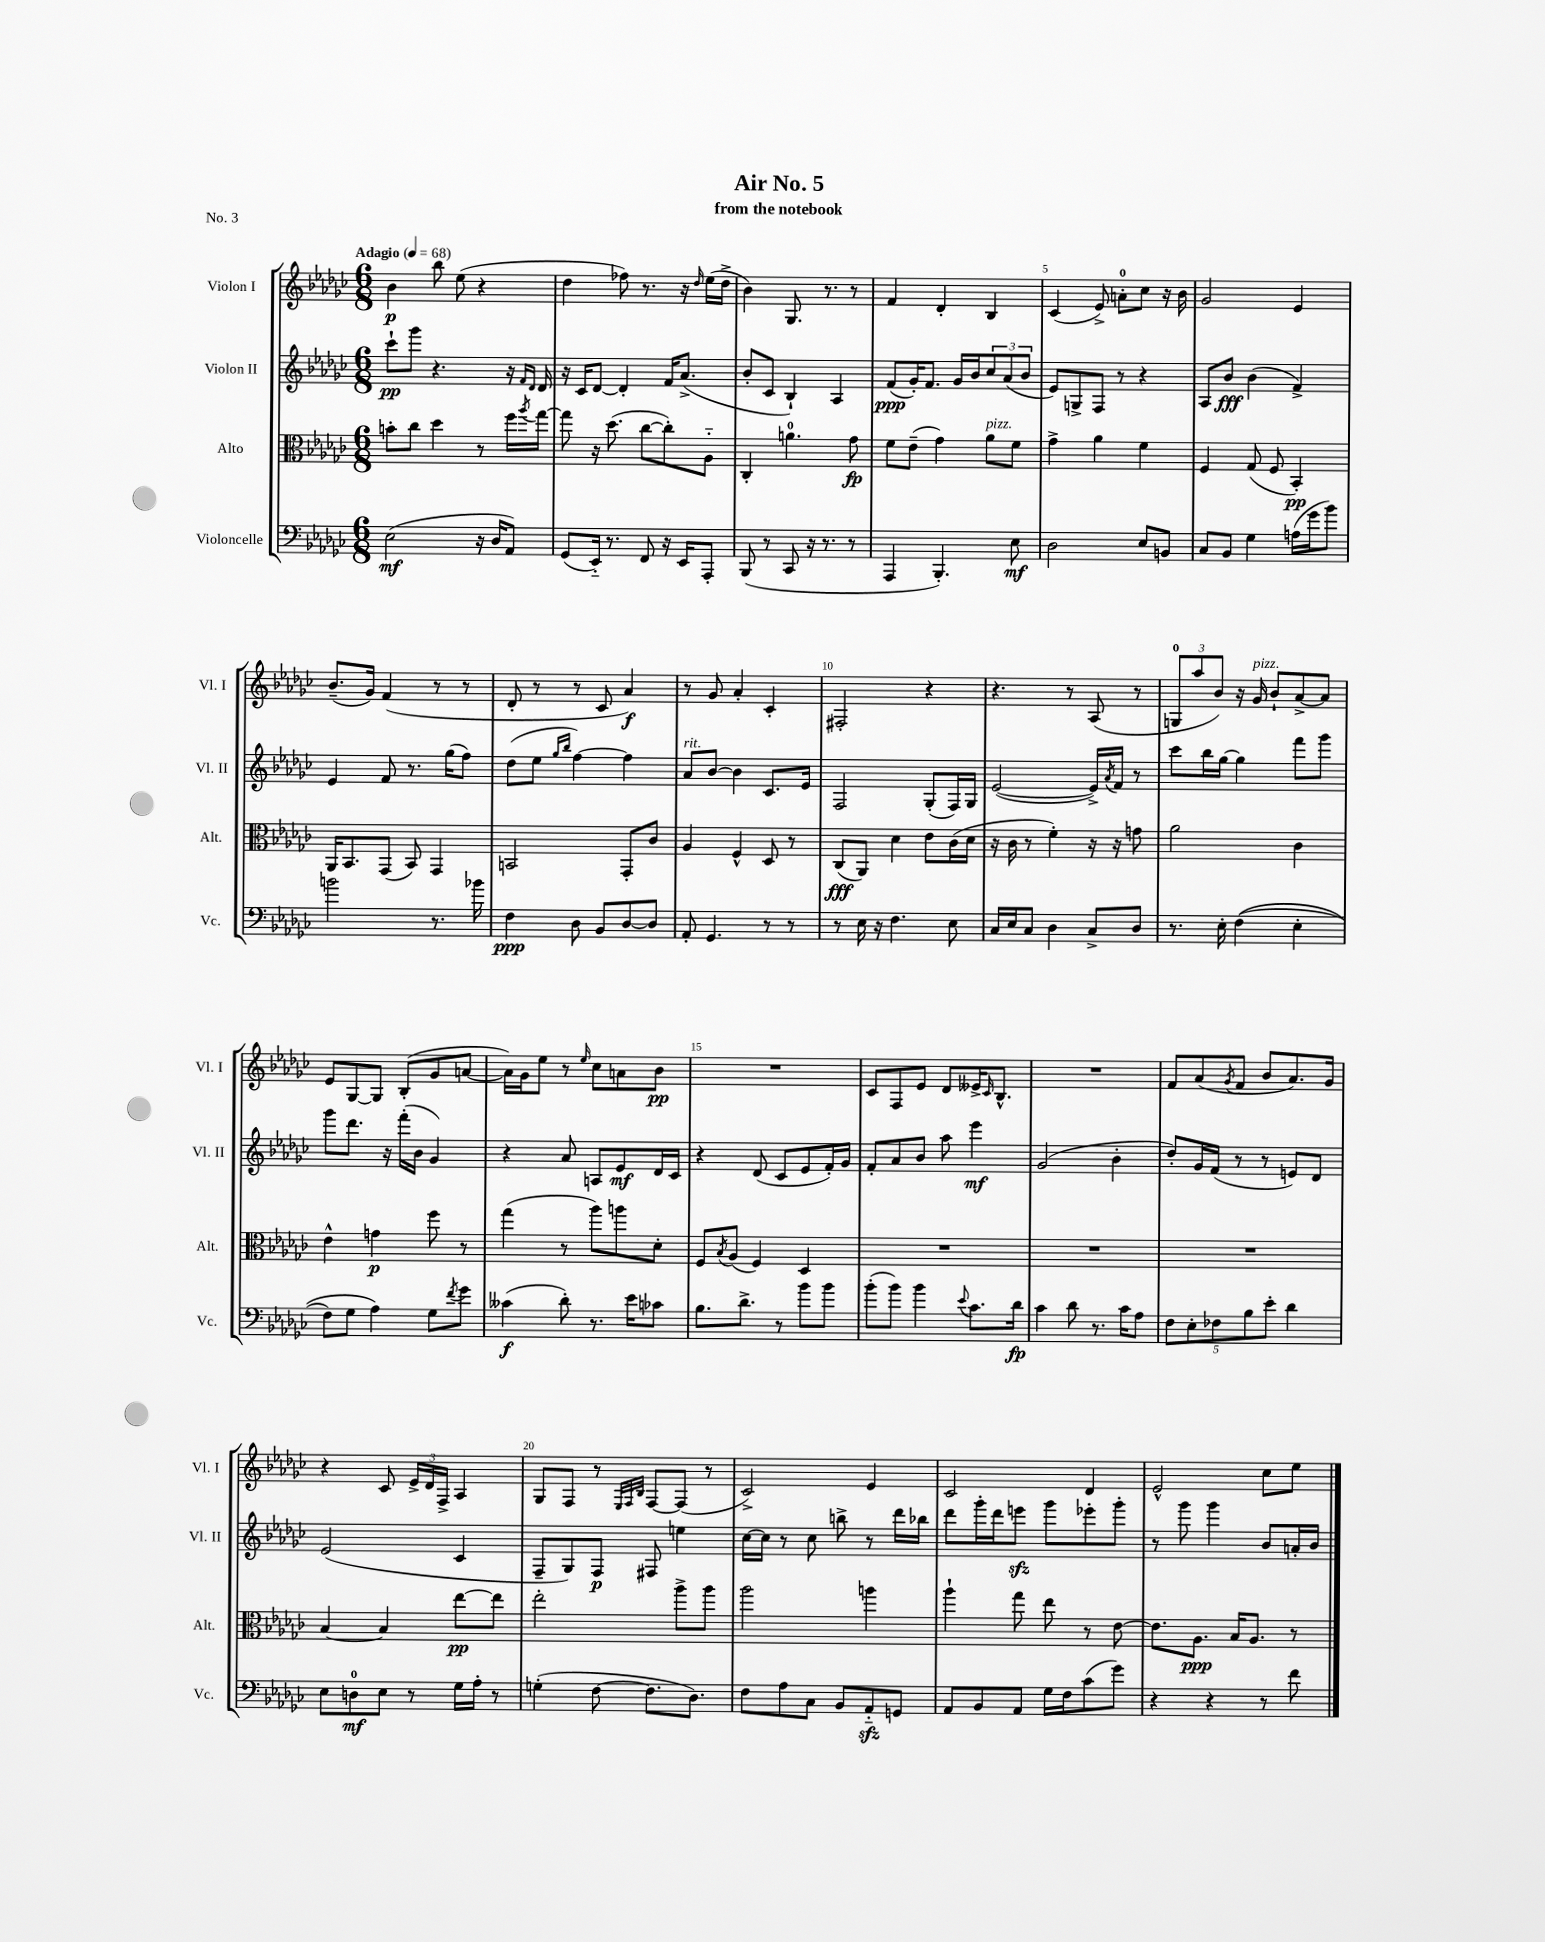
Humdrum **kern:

**kern	**dynam	**kern	**dynam	**kern	**dynam	**kern	**dynam
*part4	*part4	*part3	*part3	*part2	*part2	*part1	*part1
*staff4	*staff4	*staff3	*staff3	*staff2	*staff2	*staff1	*staff1
*I"Violoncelle	*	*I"Alto	*	*I"Violon II	*	*I"Violon I	*
*I'Vc.	*	*I'Alt.	*	*I'Vl. II	*	*I'Vl. I	*
*clefF4	*	*clefC3	*	*clefG2	*	*clefG2	*
*k[b-e-a-d-g-c-]	*	*k[b-e-a-d-g-c-]	*	*k[b-e-a-d-g-c-]	*	*k[b-e-a-d-g-c-]	*
*M6/8	*	*M6/8	*	*M6/8	*	*M6/8	*
*MM68	*	*MM68	*	*MM68	*	*MM68	*
=1	=1	=1	=1	=1	=1	=1	=1
!	!	!	!	!	!	!LO:TX:a:B:t=Adagio	!
(2E-\	mf	8bn'\L	.	8ccc-`\L	pp	4b-\	p
.	.	8cc-\J	.	8ggg-\J	.	.	.
.	.	4dd-\	.	4.r	.	8bb-\	.
.	.	.	.	.	.	(8ee-\	.
16r	.	8r	.	.	.	4r	.
16D-/KL	.	.	.	.	.	.	.
8AA-/J)	.	16ff\LL	.	16r	.	.	.
.	.	.	.	16qqf/LL	.	.	.
.	.	8qaa-/	.	16qqd-/JJ	.	.	.
.	.	[16gg-\JJ	.	16d-/	.	.	.
=2	=2	=2	=2	=2	=2	=2	=2
(8GG-/L	.	8gg-\]	.	16r	.	4dd-\	.
.	.	.	.	16c-/KL	.	.	.
16EE-/Jk)	.	16r	.	[8d-/J	.	.	.
8.r	.	(8.dd-\	.	.	.	.	.
.	.	.	.	4d-'/]	.	8ff-X\)	.
8FF/	.	[8cc-\L	.	.	.	8.r	.
16r	.	8cc-'\])	.	16f/KL	.	.	.
16EE-/KL	.	.	.	(8.a-^/J	.	16r	.
.	.	.	.	.	.	16qqdd-/	.
8AAA-'/J	.	8A-\J	.	.	.	(16ee-\LL	.
.	.	.	.	.	.	16dd-^\JJ	.
=3	=3	=3	=3	=3	=3	=3	=3
(8BBB-/	.	4C-'/	.	8b-'/L	.	4b-\)	.
8r	.	.	.	8c-/J	.	.	.
8CC-/	.	4.an\	.	4B-`/)	.	8.G-/	.
16r	.	.	.	.	.	.	.
8.r	.	.	.	.	.	8.r	.
.	.	.	.	4A-/	.	.	.
8r	.	8g-\	fp	.	.	8r	.
=4	=4	=4	=4	=4	=4	=4	=4
4AAA-/	.	8f\L	.	(8f/L	ppp	4f/	.
.	.	(8e-~\J	.	16g-'/K)	.	.	.
.	.	.	.	8.f/J	.	.	.
4.BBB-'/)	.	4g-\)	.	.	.	4d-'/	.
.	.	.	.	16g-/LL	.	.	.
.	.	.	.	16b-/J	.	.	.
!	!	!LO:TX:a:i:t=pizz.	!	!	!	!	!
.	.	8a-\L	.	12cc-/	.	4B-/	.
.	.	.	.	(12a-/	.	.	.
8E-\	mf	8f\J	.	.	.	.	.
.	.	.	.	12b-/J	.	.	.
=5	=5	=5	=5	=5	=5	=5	=5
2D-\	.	4g-^\	.	8e-/L)	.	(4c-/	.
.	.	.	.	8Gn^/	.	.	.
.	.	4a-\	.	8F/J	.	8e-^/)	.
.	.	.	.	8r	.	8an'\L	.
8E-/L	.	4f\	.	4r	.	8cc-\J	.
8BBn/J	.	.	.	.	.	16r	.
.	.	.	.	.	.	16b-\	.
=6	=6	=6	=6	=6	=6	=6	=6
8C-/L	.	4F/	.	8A-/L	.	2g-/	.
8BB-/J	.	.	.	8b-/J	fff	.	.
4G-\	.	(8G-/	.	(4b-\	.	.	.
.	.	8F/	.	.	.	.	.
(16An\LL	.	4BB-'/)	pp	4f^/)	.	4e-/	.
16g-\J	.	.	.	.	.	.	.
8b-\J)	.	.	.	.	.	.	.
!!LO:LB:g=z
=7	=7	=7	=7	=7	=7	=7	=7
2bn\	.	16AA-/KL	.	4e-/	.	(8.b-~/L	.
.	.	8.BB-/	.	.	.	.	.
.	.	.	.	.	.	16g-/Jk)	.
.	.	(8GG-/J	.	8f/	.	(4f/	.
.	.	8BB-/)	.	8.r	.	.	.
8.r	.	4GG-/	.	.	.	8r	.
.	.	.	.	(16gg-\KL	.	.	.
.	.	.	.	8ff\J)	.	8r	.
16b-X\	.	.	.	.	.	.	.
=8	=8	=8	=8	=8	=8	=8	=8
4F\	ppp	2BBn/	.	(8dd-\L	.	8d-'/	.
.	.	.	.	8ee-\J	.	8r	.
.	.	.	.	16qqgg-/LL	.	.	.
.	.	.	.	16qqbb-/JJ	.	.	.
8D-\	.	.	.	[4ff\)	.	8r	.
8BB-/L	.	.	.	.	.	8c-/	.
[8D-/	.	8GG-'/L	.	4ff\]	.	4a-/)	f
8D-/J]	.	8c-/J	.	.	.	.	.
=9	=9	=9	=9	=9	=9	=9	=9
!	!	!	!	!LO:TX:a:i:t=rit.	!	!	!
8AA-'/	.	4A-/	.	8a-/L	.	8r	.
4.GG-/	.	.	.	[8b-/J	.	8g-/	.
.	.	4F^^/	.	4b-\]	.	4a-'/	.
8r	.	8D-/	.	8.c-/L	.	4c-'/	.
8r	.	8r	.	.	.	.	.
.	.	.	.	16e-/Jk	.	.	.
=10	=10	=10	=10	=10	=10	=10	=10
8r	.	(8C-/L	fff	2F/	.	2F#X'/	.
16E-\	.	8AA-/J)	.	.	.	.	.
16r	.	.	.	.	.	.	.
4.F\	.	4d-\	.	.	.	.	.
.	.	8e-\L	.	(8G-'/L	.	4r	.
8E-\	.	(16c-\L	.	16F/L)	.	.	.
.	.	16d-\JJ	.	16G-/JJ	.	.	.
=11	=11	=11	=11	=11	=11	=11	=11
16C-/LL	.	16r	.	([2e-/	.	4.r	.
16E-/J	.	16c-\	.	.	.	.	.
8C-/J	.	8r	.	.	.	.	.
4D-\	.	4f'\)	.	.	.	.	.
.	.	.	.	.	.	8r	.
8C-^/L	.	16r	.	16e-^/LL])	.	(8A-/	.
.	.	.	.	8qa-/	.	.	.
.	.	16r	.	16f/JJ	.	.	.
8D-/J	.	8gn\	.	8r	.	8r	.
=12	=12	=12	=12	=12	=12	=12	=12
8.r	.	2a-\	.	8ccc-\L	.	12Gn/L	.
.	.	.	.	.	.	12aa-/	.
.	.	.	.	16bb-\L	.	.	.
.	.	.	.	.	.	12b-/J)	.
16E-'\	.	.	.	[16gg-\JJ	.	.	.
((4F\	.	.	.	4gg-\]	.	16r	.
!	!	!	!	!	!	!LO:TX:a:i:t=pizz.	!
.	.	.	.	.	.	16g-/	.
.	.	.	.	.	.	8b-`/L	.
4E-'\	.	4c-\	.	8fff\L	.	[8a-^/	.
.	.	.	.	8ggg-\J	.	8a-/J]	.
!!LO:LB:g=z
=13	=13	=13	=13	=13	=13	=13	=13
8F\L)	.	4e-^^\	.	8ggg-\L	.	8e-/L	.
8G-\J	.	.	.	8.ddd-\J	.	[8G-/	.
4A-\)	.	4gn\	p	.	.	8G-/J]	.
.	.	.	.	16r	.	.	.
.	.	.	.	(16fff'\LL	.	(8B-'/L	.
.	.	.	.	16b-\JJ	.	.	.
8G-\L	.	8ff\	.	4g-/)	.	8g-/	.
8qf/	.	.	.	.	.	.	.
8g-\J	.	8r	.	.	.	[8an/J	.
=14	=14	=14	=14	=14	=14	=14	=14
(4c--X\	f	(4gg-\	.	4r	.	16a\LL])	.
.	.	.	.	.	.	16g-\J	.
.	.	.	.	.	.	8ee-\J	.
8d-'\)	.	8r	.	8a-/	.	8r	.
.	.	.	.	.	.	16qqee-/	.
8.r	.	8aa-\L)	.	8An/L	.	8cc-\L	.
.	.	8aan\	.	8e-/	mf	8an\	.
16e-\KL	.	.	.	.	.	.	.
8c-X\J	.	8d-'\J	.	16d-/L	.	8b-\J	pp
.	.	.	.	16c-/JJ	.	.	.
=15	=15	=15	=15	=15	=15	=15	=15
8.B-\L	.	8F/L	.	4r	.	2.r	.
.	.	8qB-/	.	.	.	.	.
.	.	(8A-/J	.	.	.	.	.
8.d-^\J	.	.	.	.	.	.	.
.	.	4F/)	.	(8d-/	.	.	.
8r	.	.	.	8c-/L	.	.	.
8b-\L	.	4D-/	.	8e-/	.	.	.
8b-\J	.	.	.	16f'/L)	.	.	.
.	.	.	.	16g-/JJ	.	.	.
=16	=16	=16	=16	=16	=16	=16	=16
(8b-'\L	.	2.r	.	8f'/L	.	8c-/L	.
8b-\J)	.	.	.	8a-/	.	8F/	.
4b-\	.	.	.	8b-/J	.	8e-/J	.
.	.	.	.	8aa-\	.	8d-/L	.
8qqe-/	.	.	.	.	.	.	.
8.c-\L	.	.	.	4eee-\	mf	16e--X^/K	.
.	.	.	.	.	.	16qqc-/	.
.	.	.	.	.	.	8.B-^^/J	.
16d-\Jk	fp	.	.	.	.	.	.
=17	=17	=17	=17	=17	=17	=17	=17
4c-\	.	2.r	.	(2g-/	.	2.r	.
8d-\	.	.	.	.	.	.	.
8.r	.	.	.	.	.	.	.
.	.	.	.	4b-'\	.	.	.
16c-\KL	.	.	.	.	.	.	.
8A-\J	.	.	.	.	.	.	.
=18	=18	=18	=18	=18	=18	=18	=18
10F\L	.	2.r	.	8dd-'/L)	.	8f/L	.
10E-'\	.	.	.	.	.	.	.
.	.	.	.	16g-/L	.	(8a-/	.
.	.	.	.	(16f/JJ	.	.	.
10F-X\	.	.	.	.	.	.	.
.	.	.	.	.	.	8qg-/	.
.	.	.	.	8r	.	8f/J	.
10B-\	.	.	.	.	.	.	.
.	.	.	.	8r	.	8b-/L	.
10e-'\J	.	.	.	.	.	.	.
4d-\	.	.	.	8en/L)	.	8.a-/)	.
.	.	.	.	8d-/J	.	.	.
.	.	.	.	.	.	16g-/Jk	.
!!LO:LB:g=z
=19	=19	=19	=19	=19	=19	=19	=19
8E-\L	.	[4B-/	.	(2e-/	.	4r	.
8Dn\	mf	.	.	.	.	.	.
8E-\J	.	4B-/]	.	.	.	8c-/	.
8r	.	.	.	.	.	24e-^/LL	.
.	.	.	.	.	.	24d-/	.
.	.	.	.	.	.	24F^/JJ	.
16G-\LL	.	[8ee-\L	pp	4c-/	.	4A-/	.
16A-'\JJ	.	.	.	.	.	.	.
8r	.	8ee-\J]	.	.	.	.	.
=20	=20	=20	=20	=20	=20	=20	=20
(4Gn'\	.	2ee-'\	.	8F~/L	.	8G-/L	.
.	.	.	.	8G-/)	.	8F/J	.
[8F\	.	.	.	8F/J	p	8r	.
.	.	.	.	.	.	32qqE-/LLL	.
.	.	.	.	.	.	32qqF/	.
.	.	.	.	.	.	32qqB-/JJJ	.
8.F\L]	.	.	.	8F#X/	.	[8F/L	.
.	.	8aa-^\L	.	4een\	.	(8F/J]	.
8.D-\J)	.	.	.	.	.	.	.
.	.	8aa-\J	.	.	.	8r	.
=21	=21	=21	=21	=21	=21	=21	=21
8F\L	.	2aa-\	.	[16cc-\LL	.	2c-^/)	.
.	.	.	.	16cc-\JJ]	.	.	.
8A-\	.	.	.	8r	.	.	.
8C-\J	.	.	.	8cc-\	.	.	.
8BB-/L	.	.	.	8bbn^\	.	.	.
8AA-zz/	.	4aan\	.	8r	.	4e-/	.
8GGn/J	.	.	.	16ddd-\LL	.	.	.
.	.	.	.	16bb-X\JJ	.	.	.
=22	=22	=22	=22	=22	=22	=22	=22
8AA-/L	.	4aa-`\	.	8ddd-\L	.	2c-/	.
8BB-/	.	.	.	16ggg-'\L	.	.	.
.	.	.	.	16ddd-\J	.	.	.
8AA-/J	.	8gg-\	.	8eeenzz\J	.	.	.
16G-\LL	.	8ee-\	.	8ggg-\L	.	.	.
16F\J	.	.	.	.	.	.	.
(8c-\	.	8r	.	8eee-X'\	.	4d-/	.
8g-\J)	.	[8e-\	.	8ggg-'\J	.	.	.
=23	=23	=23	=23	=23	=23	=23	=23
4r	.	8.e-\L]	.	8r	.	2e-^^/	.
.	.	.	.	8ggg-\	.	.	.
.	.	8.A-\J	ppp	.	.	.	.
4r	.	.	.	4ggg-\	.	.	.
.	.	16B-/KL	.	.	.	.	.
.	.	8.A-/J	.	.	.	.	.
8r	.	.	.	8b-/L	.	8cc-\L	.
8f\	.	8r	.	16an'/L	.	8ee-\J	.
.	.	.	.	16b-/JJ	.	.	.
==	==	==	==	==	==	==	==
*-	*-	*-	*-	*-	*-	*-	*-
